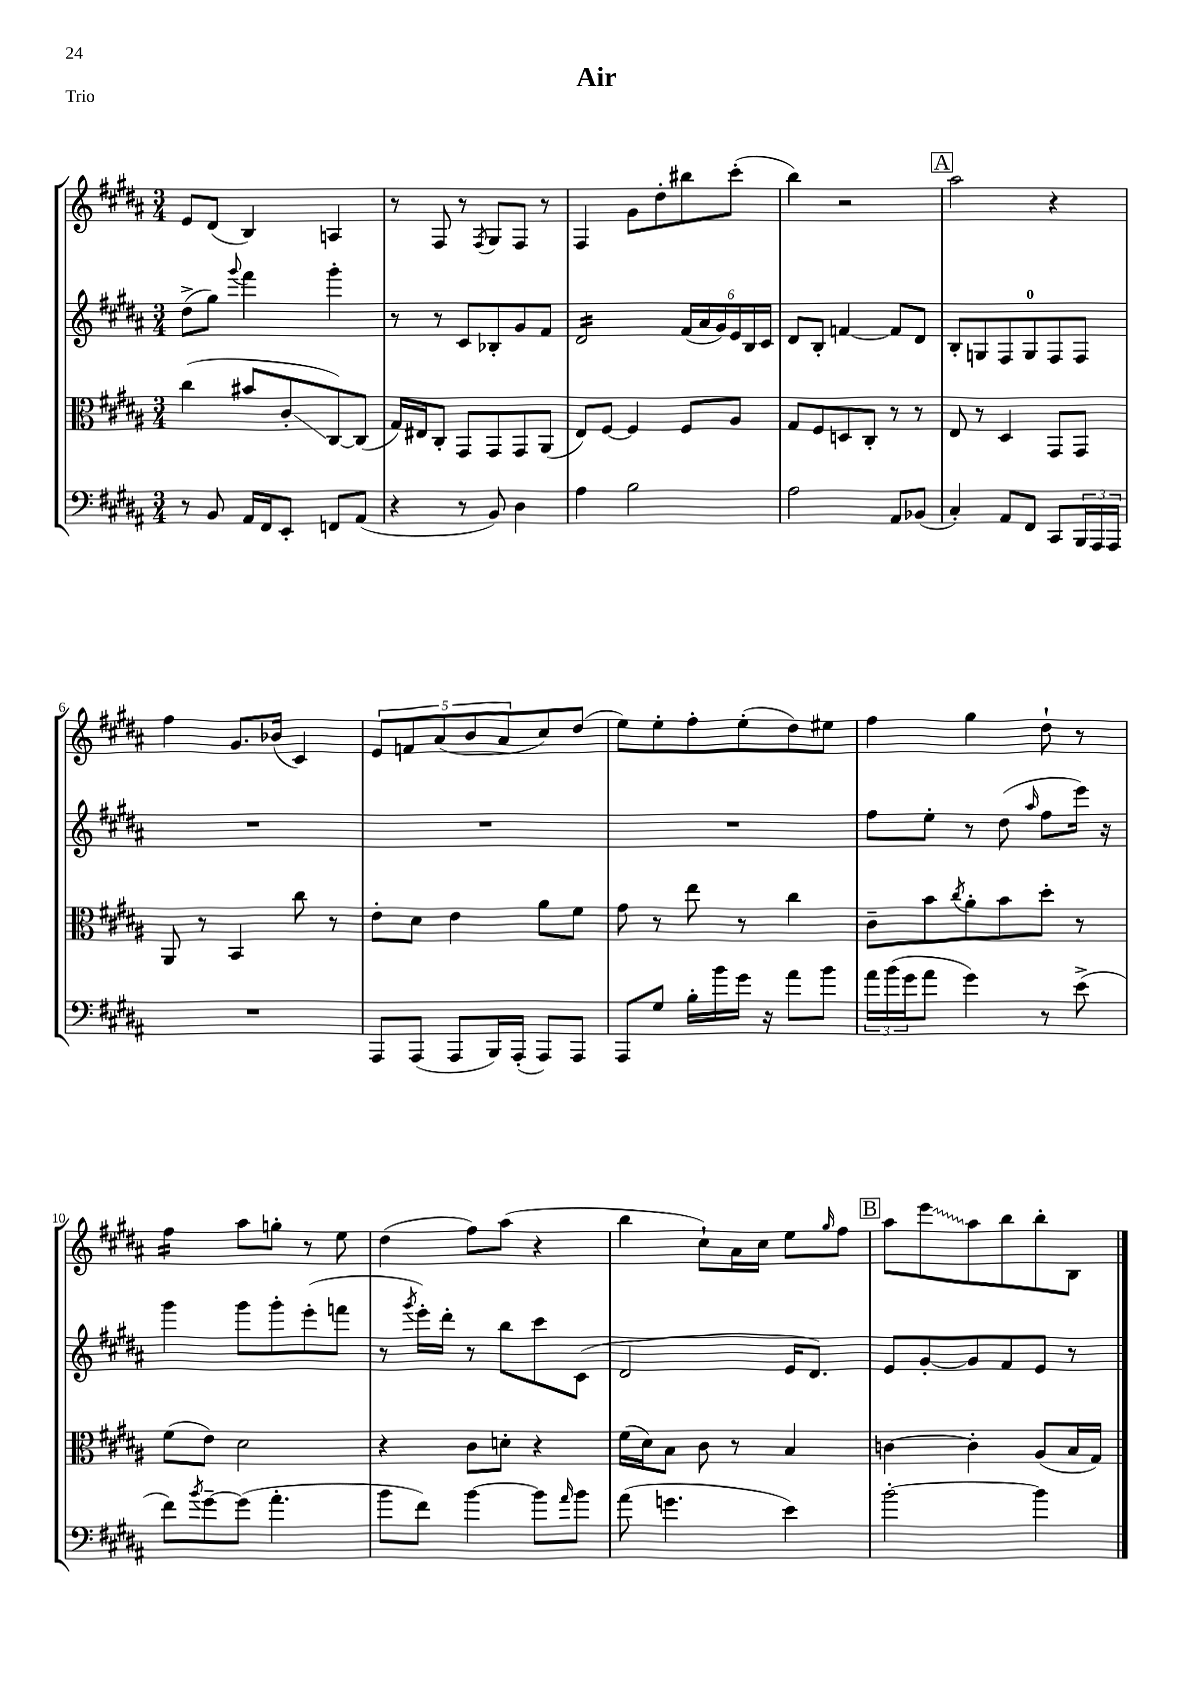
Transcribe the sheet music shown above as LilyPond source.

\header { title = "Air" piece = "Trio" }
<<
\new StaffGroup <<
\new Staff = "s0" {
    \clef treble \key b \major \numericTimeSignature \time 3/4
    e'8 dis'8( b4) a4 |
    r8 fis8 r8 \acciaccatura { fis8 } gis8 fis8 r8 |
    fis4 gis'8 dis''8-. bis''8 cis'''8-.( |
    b''4) r2 |
    \mark \markup { \box "A" } ais''2 r4 |
    fis''4 gis'8. bes'16( cis'4) |
    \tuplet 5/4 { e'8 f'8 ais'8( b'8 ais'8 } cis''8) dis''8( |
    e''8) e''8-. fis''8-. e''8-.( dis''8) eis''8 |
    fis''4 gis''4 dis''8-! r8 |
    fis''4:16 ais''8 g''8-. r8 e''8 |
    dis''4( fis''8) ais''8( r4 |
    b''4 cis''8-!) ais'16 cis''16 e''8 \grace { gis''16 } fis''8 |
    \mark \markup { \box "B" } ais''8 \once \override Glissando.style = #'zigzag e'''8\glissando ais''8 b''8 b''8-. b8 \bar "|." |
}
\new Staff = "s1" {
    \clef treble \key b \major \numericTimeSignature \time 3/4
    dis''8->( gis''8) \appoggiatura { gis'''8 } fis'''4 gis'''4-. |
    r8 r8 cis'8 bes8-. gis'8 fis'8 |
    dis'2:16 \tuplet 6/4 { fis'16( ais'16 gis'16) e'16 b16 cis'16 } |
    dis'8 b8-. f'4~ f'8 dis'8 |
    \mark \markup { \box "A" } b8-. g8 fis8 g8-0 fis8 fis8 |
    R2. |
    R2. |
    R2. |
    fis''8 e''8-. r8 dis''8( \grace { ais''16 } fis''8 e'''16) r16 |
    gis'''4 gis'''8 gis'''8-. e'''8-.( f'''8 |
    r8 \acciaccatura { gis'''8 } e'''16-.) dis'''16-. r8 b''8 cis'''8 cis'8( |
    dis'2 e'16 dis'8.) |
    \mark \markup { \box "B" } e'8 gis'8~-. gis'8 fis'8 e'8 r8 \bar "|." |
}
\new Staff = "s2" {
    \clef alto \key b \major \numericTimeSignature \time 3/4
    cis''4( bis'8 cis'8-.\glissando cis8~) cis8( |
    gis16) eis16 cis8-. gis,8 gis,8 gis,8 ais,8( |
    e8) fis8~ fis4 fis8 ais8 |
    gis8 fis8 d8 cis8-. r8 r8 |
    \mark \markup { \box "A" } e8 r8 dis4 gis,8 gis,8 |
    ais,8 r8 b,4 cis''8 r8 |
    e'8-. dis'8 e'4 ais'8 fis'8 |
    gis'8 r8 e''8 r8 cis''4 |
    cis'8-- b'8 \acciaccatura { cis''8 } ais'8-. b'8 dis''8-. r8 |
    fis'8( e'8) dis'2 |
    r4 cis'8 d'8-. r4 |
    fis'16( dis'16) b8 cis'8 r8 b4 |
    \mark \markup { \box "B" } c'4~ c'4-. ais8( b16 gis16) \bar "|." |
}
\new Staff = "s3" {
    \clef bass \key b \major \numericTimeSignature \time 3/4
    r8 b,8 ais,16 fis,16 e,8-. f,8 ais,8( |
    r4 r8 b,8) dis4 |
    ais4 b2 |
    ais2 ais,8 bes,8( |
    \mark \markup { \box "A" } cis4-.) ais,8 fis,8 cis,8 \tuplet 3/2 { b,,16 ais,,16 ais,,16 } |
    R2. |
    ais,,8 ais,,8( ais,,8 b,,16) ais,,16-.( ais,,8) ais,,8 |
    ais,,8 gis8 b16-. b'16 gis'16 r16 ais'8 b'8 |
    \tuplet 3/2 { ais'16 b'16( gis'16 } ais'8 gis'4) r8 e'8->( |
    fis'8) \acciaccatura { b'8 } gis'8~-- gis'8( ais'4.-. |
    b'8 fis'8) b'4~ b'8 \grace { ais'16 } b'8 |
    ais'8( g'4. e'4) |
    \mark \markup { \box "B" } b'2~-. b'4 \bar "|." |
}
>>
>>
